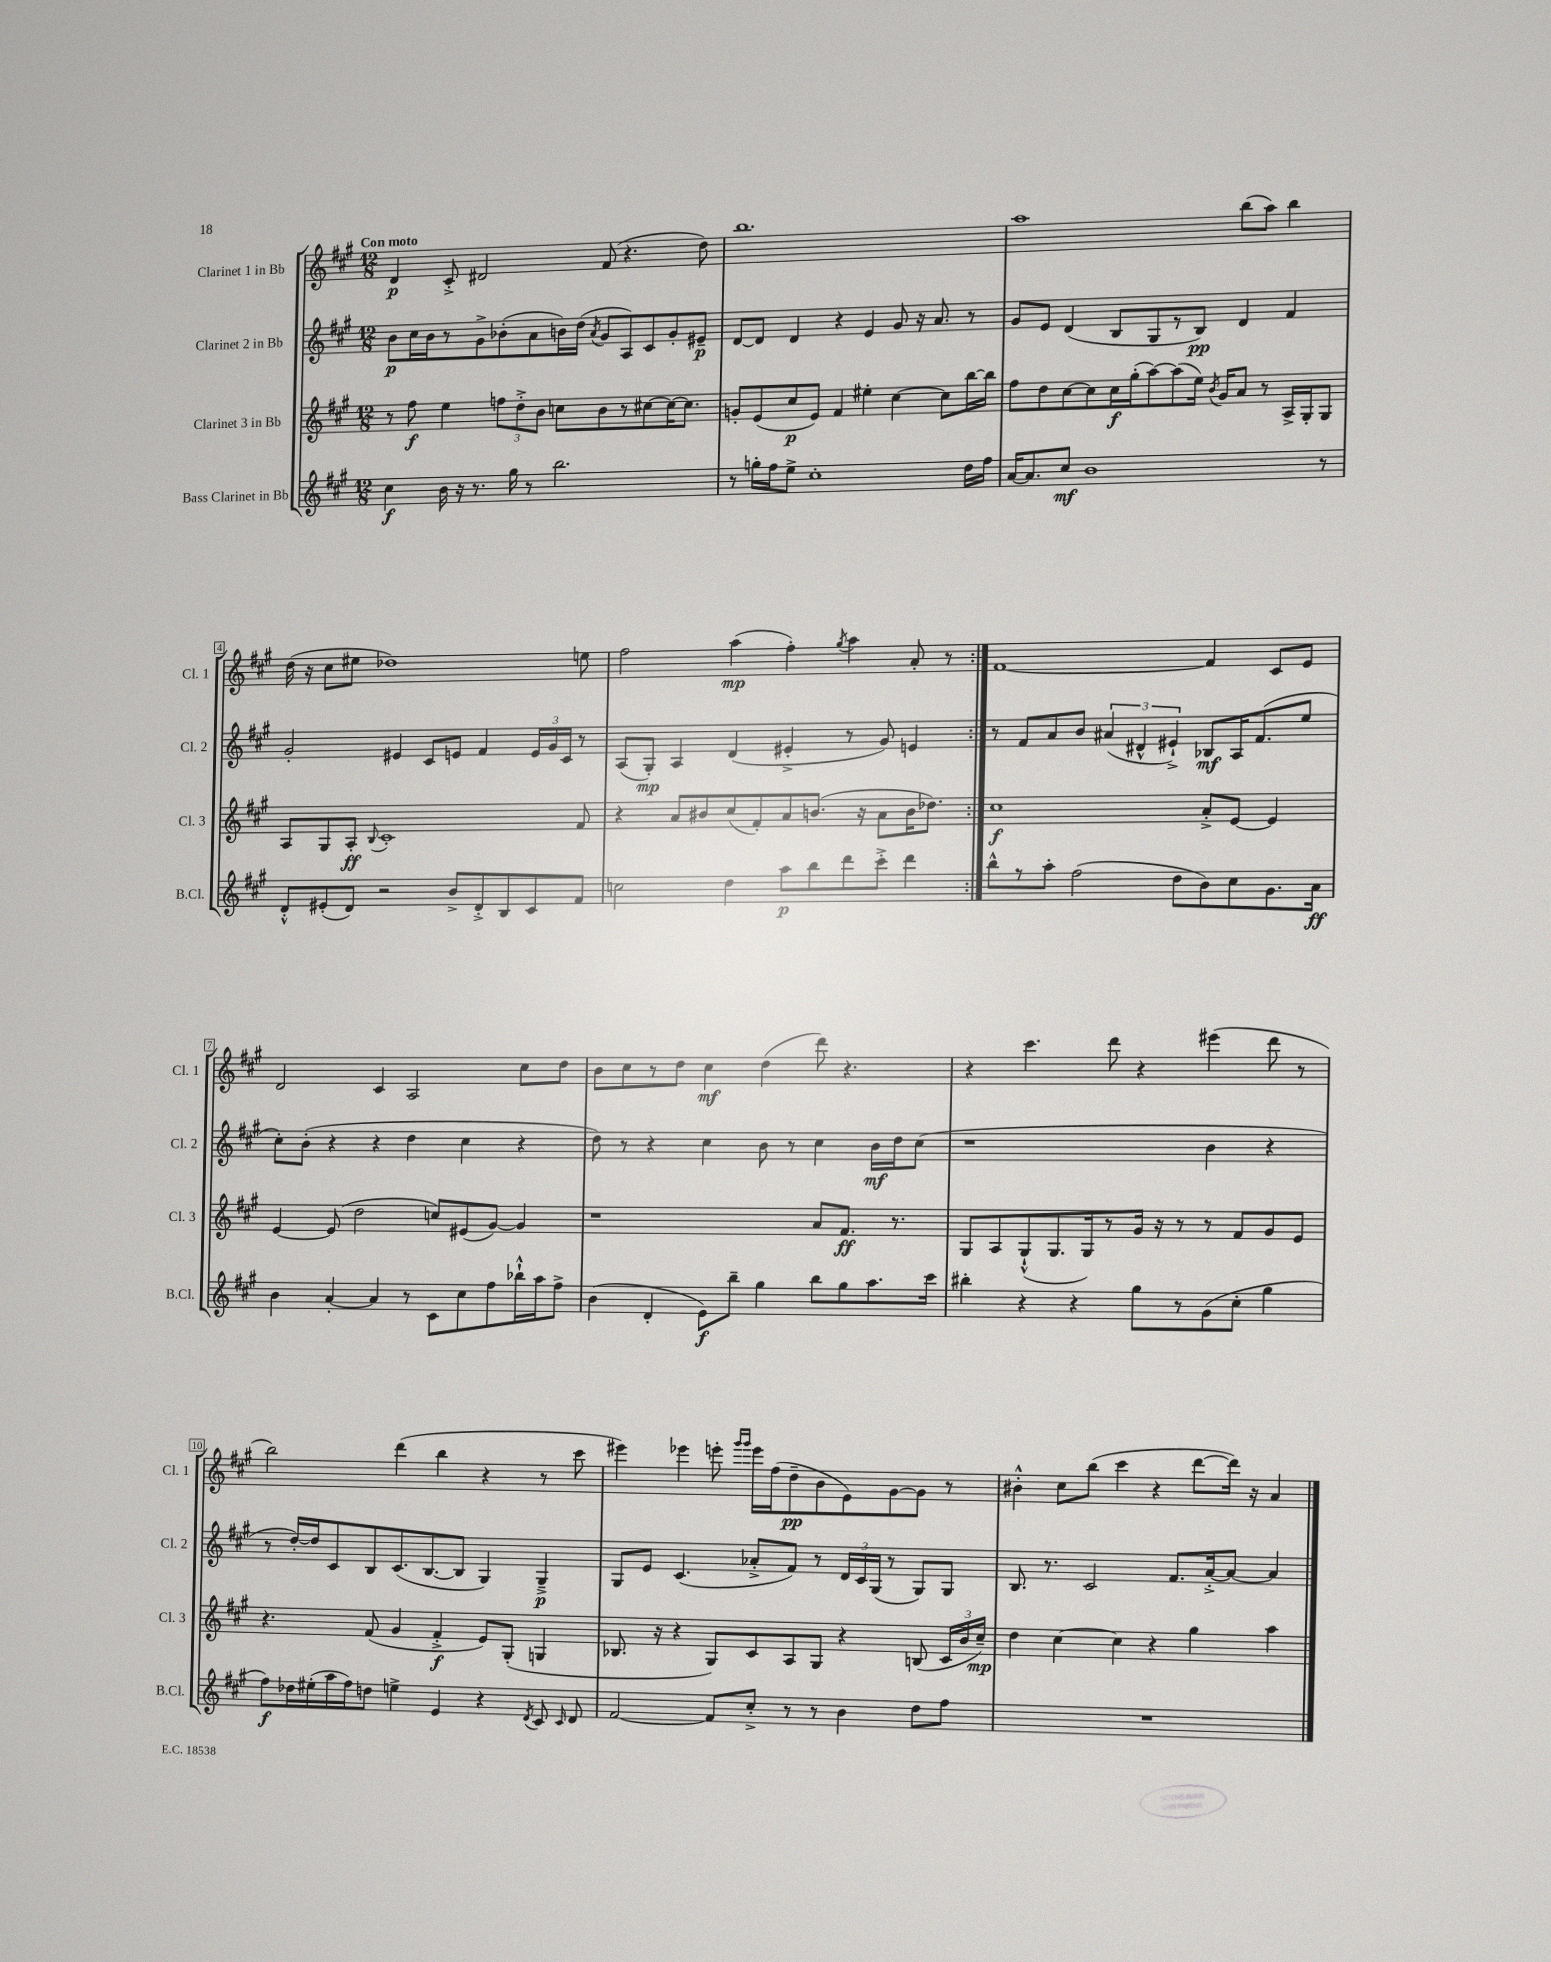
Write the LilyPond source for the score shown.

<<
\new StaffGroup <<
\new Staff = "s0" \with { instrumentName = "Clarinet 1 in Bb" shortInstrumentName = "Cl. 1" } {
    \clef treble \key a \major \numericTimeSignature \time 12/8 \tempo "Con moto"
    \autoBeamOff \repeat volta 2 { d'4\p cis'8-.-> dis'2 fis'8( r4. d''8) |
    b''1. |
    a''1 b''8[( a''8]) b''4 |
    d''16( r16 cis''8[ eis''8] des''1) e''8 |
    fis''2 a''4\mp( fis''4-.) \acciaccatura { gis''8 } a''4 a'8-. r8 | }
    fis'1~ fis'4 cis'8[ e'8] |
    d'2 cis'4 a2 cis''8[ d''8] |
    b'8[ cis''8 r8 d''8] cis''4\mf d''4( d'''8) r4. |
    r4 cis'''4. d'''8 r4 eis'''4( d'''8 r8 |
    b''2) d'''4( b''4 r4 r8 cis'''8 |
    eis'''4) ees'''4 e'''8-. \grace { gis'''16[ gis'''16] } e'''16[ fis''16( d''8--\pp b'8 e'8) gis'8~ gis'8] r8 |
    bis'4-.-^ cis''8[ b''8]( cis'''4 r4 d'''8[~ d'''16]) r16 a'4 \bar "|." |
}
\new Staff = "s1" \with { instrumentName = "Clarinet 2 in Bb" shortInstrumentName = "Cl. 2" } {
    \clef treble \key a \major \numericTimeSignature \time 12/8
    \autoBeamOff \repeat volta 2 { b'8[\p cis''16 b'16 r8 gis'8-> bes'8-.( a'8 b'16) d''16]( \acciaccatura { a'8 } gis'8[ a8) cis'8 gis'8-. eis'8]--\p |
    d'8[~ d'8] d'4 r4 e'4 gis'8 r16 a'8. r8 |
    gis'8[ e'8] d'4( b8[ gis8 r8 b8]\pp) d'4 fis'4 |
    gis'2-. eis'4 cis'8[ e'8] fis'4 \tuplet 3/2 { e'16[ gis'16 cis'16] } r8 |
    a8[( gis8]-.\mp) a4 d'4( eis'4-.-> r8 gis'8) e'4 | }
    r8 fis'8[ a'8 b'8] \tuplet 3/2 { ais'4( dis'4-^ eis'4-!->) } bes8[\mf a16 fis'8.( e''8] |
    cis''8[-.) b'8]-.( r4 r4 d''4 cis''4 r4 |
    d''8) r8 r4 cis''4 b'8 r8 cis''4 b'16[\mf d''16 cis''8]( |
    r1 b'4 r4 |
    r8 d''16[~-.) d''16 cis'8 b8 cis'8.( b8.~ b8] gis4) gis4--->\p |
    gis8[ e'8] cis'4.( aes'8[-.-> fis'8]) r8 \tuplet 3/2 { d'16[ cis'16 gis16]( } r8 gis8[) gis8] |
    b8. r8. cis'2 fis'8.[ a'16~-.-> a'8]~ a'4 \bar "|." |
}
\new Staff = "s2" \with { instrumentName = "Clarinet 3 in Bb" shortInstrumentName = "Cl. 3" } {
    \clef treble \key a \major \numericTimeSignature \time 12/8
    \autoBeamOff \repeat volta 2 { r8 fis''8\f e''4 \tuplet 3/2 { f''8[ d''8-.-> b'8] } c''8[ b'8 r8 cis''8~ cis''16~ cis''8.] |
    g'8[-. e'8( cis''8\p e'8]) fis'4 eis''4-. cis''4~ cis''8[ b''16~ b''16] |
    fis''8[ d''8 cis''8~ cis''8 cis''16\f gis''16-.( a''8~) a''8( e''16]) \acciaccatura { b'8 } gis'16[ a'8] r8 a16[-> gis16-. gis8] |
    a8[ gis8 a8]-.\ff \appoggiatura { b8 } cis'1-. fis'8 |
    r4 a'8[ bis'8 cis''8( fis'8-.) a'8 b'8.]( r16 a'8[ b'16 des''8.]) | }
    cis''1\f a'8[-.-> e'8]~ e'4 |
    e'4~ e'8( d''2 c''8[) eis'8( gis'8]~) gis'4 |
    r1 a'8[ fis'8.]\ff r8. |
    gis8[ a8 gis8-!-^( gis8. gis16) r8 gis'16] r16 r8 r8 fis'8[ gis'8 e'8] |
    r4. fis'8( gis'4 fis'4-.->\f e'8[) gis8]-.( g4 |
    bes8. r16 r4 gis8[) cis'8 a8 gis8] r4 b8( \tuplet 3/2 { cis'16[ b'16 cis''16]--\mp) } |
    d''4 cis''4~ cis''4 r4 gis''4 a''4 \bar "|." |
}
\new Staff = "s3" \with { instrumentName = "Bass Clarinet in Bb" shortInstrumentName = "B.Cl." } {
    \clef treble \key a \major \numericTimeSignature \time 12/8
    \autoBeamOff \repeat volta 2 { cis''4\f b'16 r16 r8. gis''16 r8 b''2. |
    r8 g''16[-. fis''16 e''8]-> cis''1-. d''16[ fis''16] |
    a'16[~ a'8. cis''8]\mf b'1 r8 |
    d'8[-.-^ eis'8-.( d'8]) r2 b'8[-> d'8-.-> b8 cis'8 fis'8] |
    c''2 d''4 a''8[\p b''8 d'''8 cis'''8]-.-> d'''4 | }
    b''8[-^ r8 a''8]-. fis''2( d''8[ b'8) cis''8 gis'8. a'16]\ff |
    b'4 a'4~-. a'4 r8 cis'8[ cis''8 fis''8 bes''16-!-^ a''16 fis''8]-> |
    b'4( d'4-. e'8[\f) b''8]-- gis''4 b''8[ gis''8 a''8. cis'''16] |
    bis''4-. r4 r4 gis''8[ r8 gis'8( cis''8]-. gis''4 |
    fis''8[\f) des''16 eis''16-.( a''16 fis''16) d''8] e''4-> e'4 r4 \acciaccatura { d'8 } cis'8 \grace { cis'16 } d'8 |
    fis'2~ fis'8[ cis''8]-.-> r8 r8 b'4 d''8[ fis''8] |
    R1. \bar "|." |
}
>>
>>
\layout { \context { \Score \override BarNumber.stencil = #(make-stencil-boxer 0.1 0.3 ly:text-interface::print) } }
